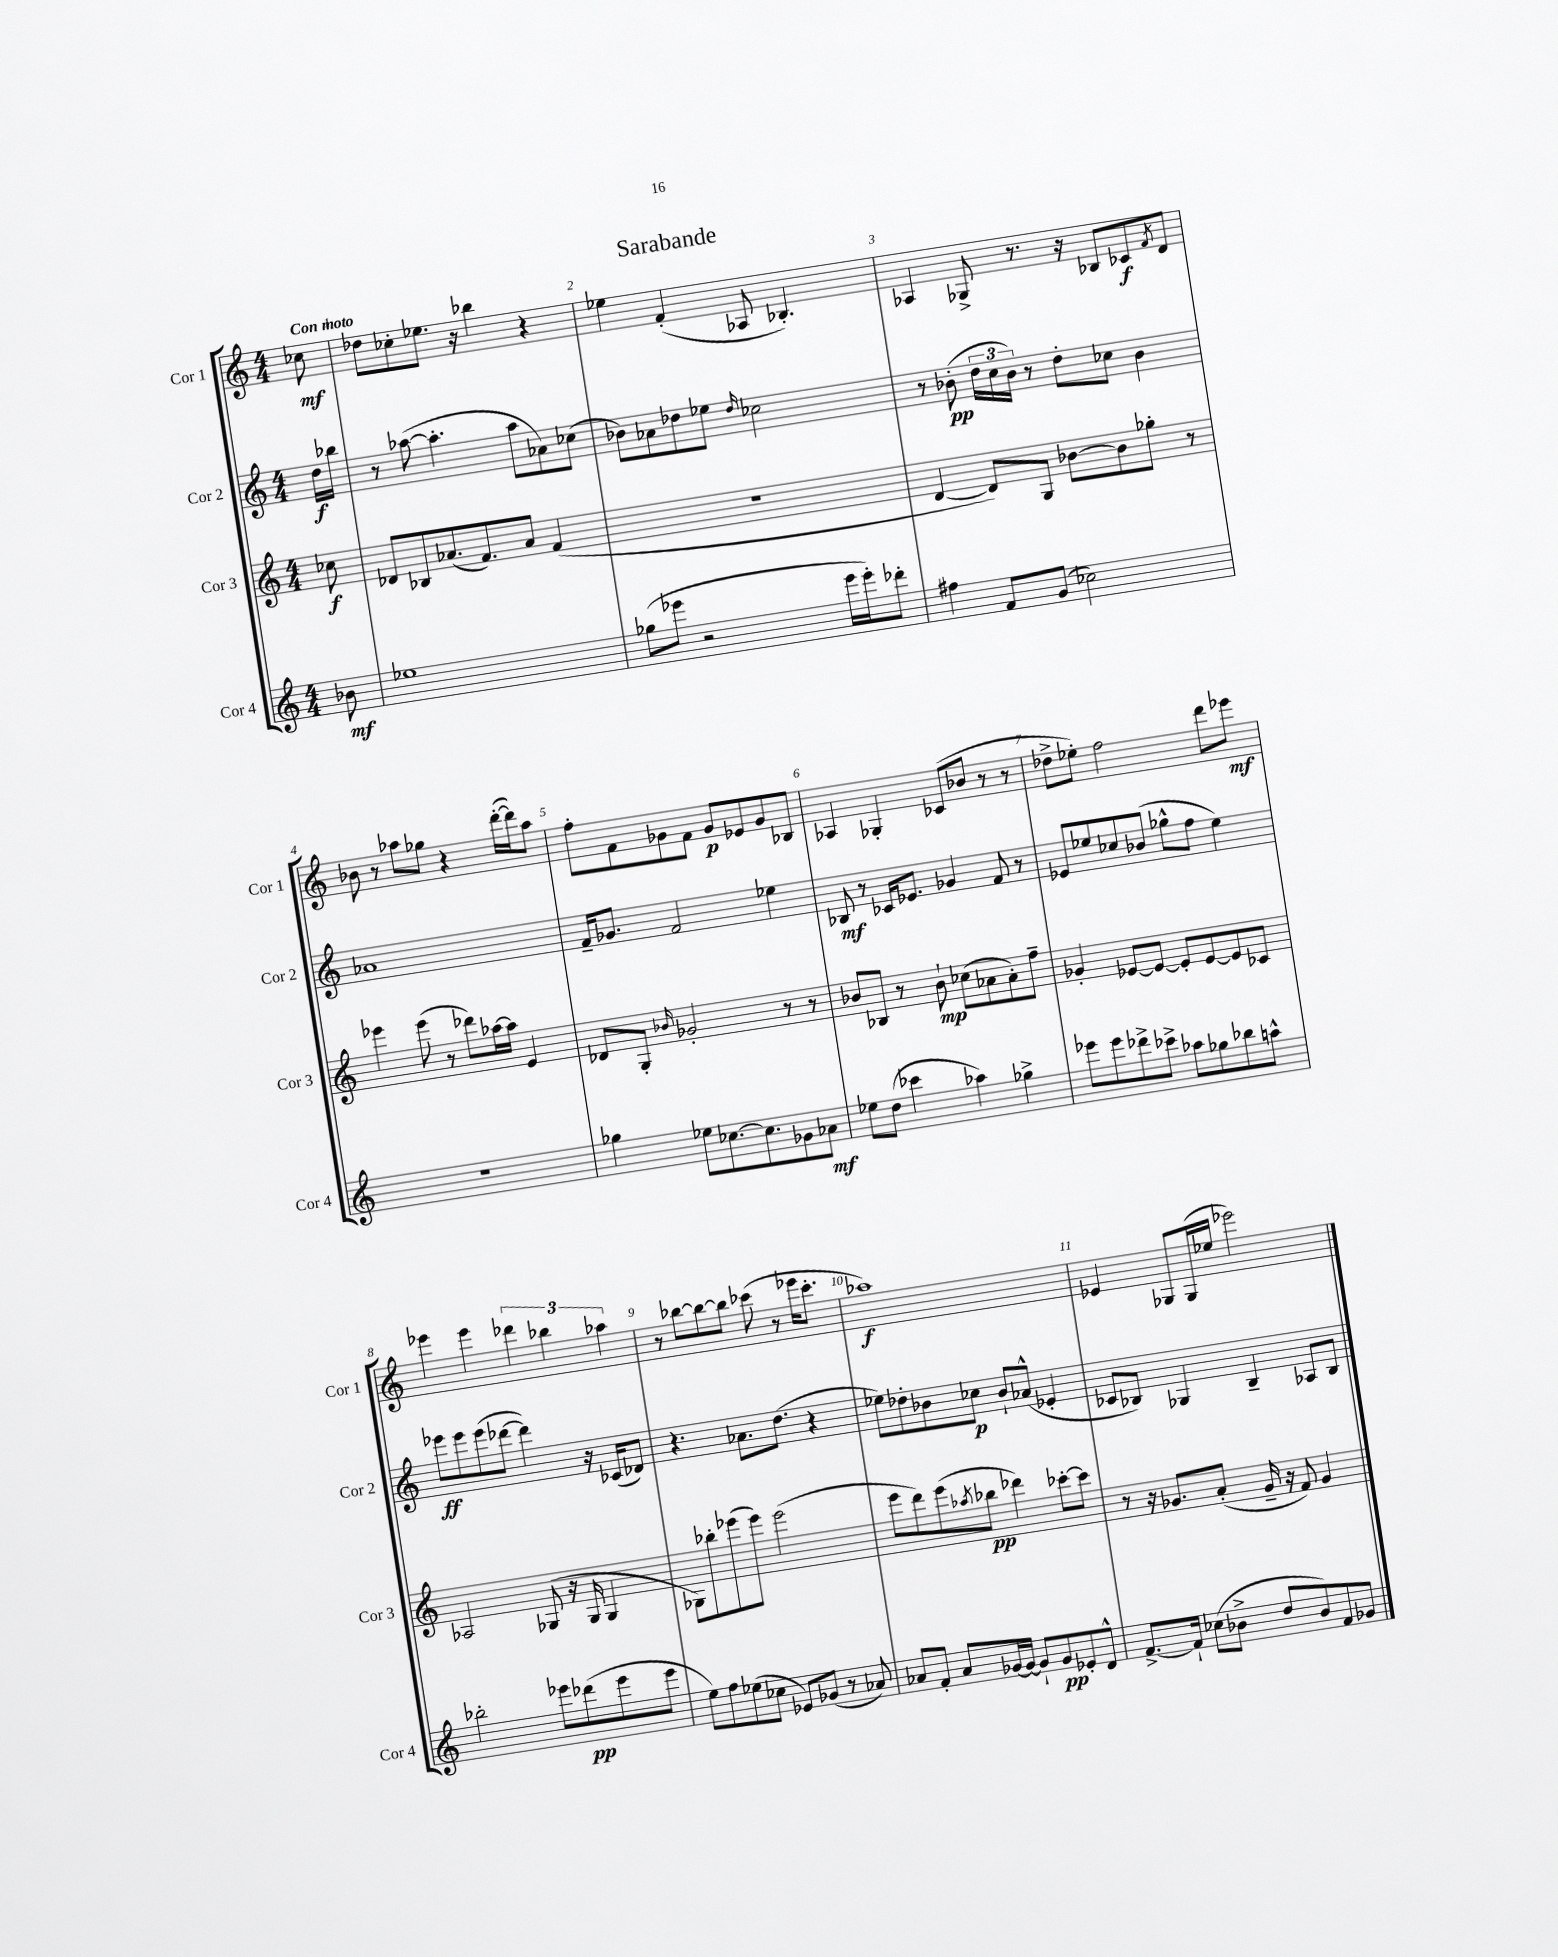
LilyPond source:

\header { title = "Sarabande" }
<<
\new StaffGroup <<
\new Staff = "s0" \with { instrumentName = "Cor 1" shortInstrumentName = "Cor 1" } {
    \clef treble \key c \major \numericTimeSignature \time 4/4 \partial 8 \tempo "Con moto"
    ces''8\mf |
    des''8 ces''8-. ees''8. r16 bes''4 r4 |
    ees''4 f'4-.( aes8 bes4.-.) |
    aes4 ges8-> r8. r16 bes8 ces'8\f \acciaccatura { f'8 } d'8 |
    bes'8 r8 aes''8 ges''8 r4 d'''16~-.( d'''16) aes''8 |
    f''8-. f'8 ges'8 f'8 ges'8\p ees'8 ges'8 bes8 |
    aes4 ges4-. ces'8( bes'8 r8 r8 |
    des''8-> ees''8-.) f''2 d'''8 ees'''8\mf |
    ees'''4 ees'''4 \tuplet 3/2 { des'''4 bes''4 aes''4 } |
    r8 bes''8~ bes''8~ bes''8 ces'''8( r8 ees'''16 ces'''8.-. |
    aes''1\f) |
    ees'4 ges8 ges16( ees''16 ees'''2) \bar "|." |
}
\new Staff = "s1" \with { instrumentName = "Cor 2" shortInstrumentName = "Cor 2" } {
    \clef treble \key c \major \numericTimeSignature \time 4/4 \partial 8
    d''16\f bes''16 |
    r8 aes''8~( aes''4.-. aes''8 aes'8) ces''8( |
    bes'8) aes'8 des''8 ees''8 \grace { des''16 } ces''2 |
    r8 bes'8-.\pp( \tuplet 3/2 { d''16 c''16 bes'16) } r8 d''8-. ces''8 bes'4 |
    aes'1 |
    f'16-- ges'8. f'2 ees''4 |
    bes8\mf r8 ces'16 ees'8. ges'4 f'8 r8 |
    ees'8 ees''8 ces''8 bes'8( ges''8-^ f''8 ees''4) |
    ees'''8\ff ees'''8 ees'''8( des'''8~ des'''4) r16 ces'16( des'8) |
    r4. aes'8. d''8.( r4 |
    ees''8) des''8-. bes'8 ces''8\p bes'8-! aes'8-^( ees'4-. |
    ces'8 bes8) ges4 bes4-- aes8 bes8 \bar "|." |
}
\new Staff = "s2" \with { instrumentName = "Cor 3" shortInstrumentName = "Cor 3" } {
    \clef treble \key c \major \numericTimeSignature \time 4/4 \partial 8
    ces''8\f |
    des'8 bes8 aes'8.( f'8.) aes'8 f'4( |
    R1 |
    d'4~ d'8) g8 bes'8~ bes'8 ges''8-. r8 |
    ees'''4 ees'''8( r8 des'''8) aes''16~ aes''16 e'4 |
    des'8 g8-. \grace { bes'16 } ges'2-. r8 r8 |
    bes'8 bes8 r8 bes'8-!\mp ces''8( aes'8 aes'8-.) f''8-- |
    ges'4-. ees'8~ ees'8~ ees'8-. ees'8~ ees'8 ces'8 |
    aes2 ges8( r16 ges16 ges4 |
    ges8) bes''8-. ees'''8( ees'''8) ees'''2( |
    e'''8 d'''8) e'''8( \acciaccatura { aes''8 } bes''8\pp des'''4) ces'''8~-. ces'''8 |
    r8 r16 ges'8. a'8-.( ges'16-- r16 f'8) ges'4 \bar "|." |
}
\new Staff = "s3" \with { instrumentName = "Cor 4" shortInstrumentName = "Cor 4" } {
    \clef treble \key c \major \numericTimeSignature \time 4/4 \partial 8
    bes'8\mf |
    ees''1 |
    ges''8( ees'''8 r2 ees'''16 ees'''16-.) des'''8-. |
    fis''4 f'8 g'8( ces''2) |
    R1 |
    ges''4 ees''8 ces''8.~ ces''8. ges'8 aes'8\mf |
    ees''8 d''8( ces'''4 aes''4) ges''4-> |
    ees'''8 ees'''8 des'''8-> ces'''8-> aes''8 ges''8 bes''8 a''8-^ |
    bes''2-. ees'''8 des'''8\pp( ees'''8 ees'''8 |
    e''8) f''8 ees''8( ces''8 ees'8) ges'8( r8 aes'8) |
    aes'8 f'8-. aes'8 ges'16~ ges'16~ ges'8-! ges'8\pp ees'8-. d'8-^ |
    f'8.~-> f'16-! ces''8( bes'8-> d''8 bes'8) f'8 ges'8 \bar "|." |
}
>>
>>
\layout { \context { \Score \override BarNumber.break-visibility = ##(#f #t #t) barNumberVisibility = #all-bar-numbers-visible } }
